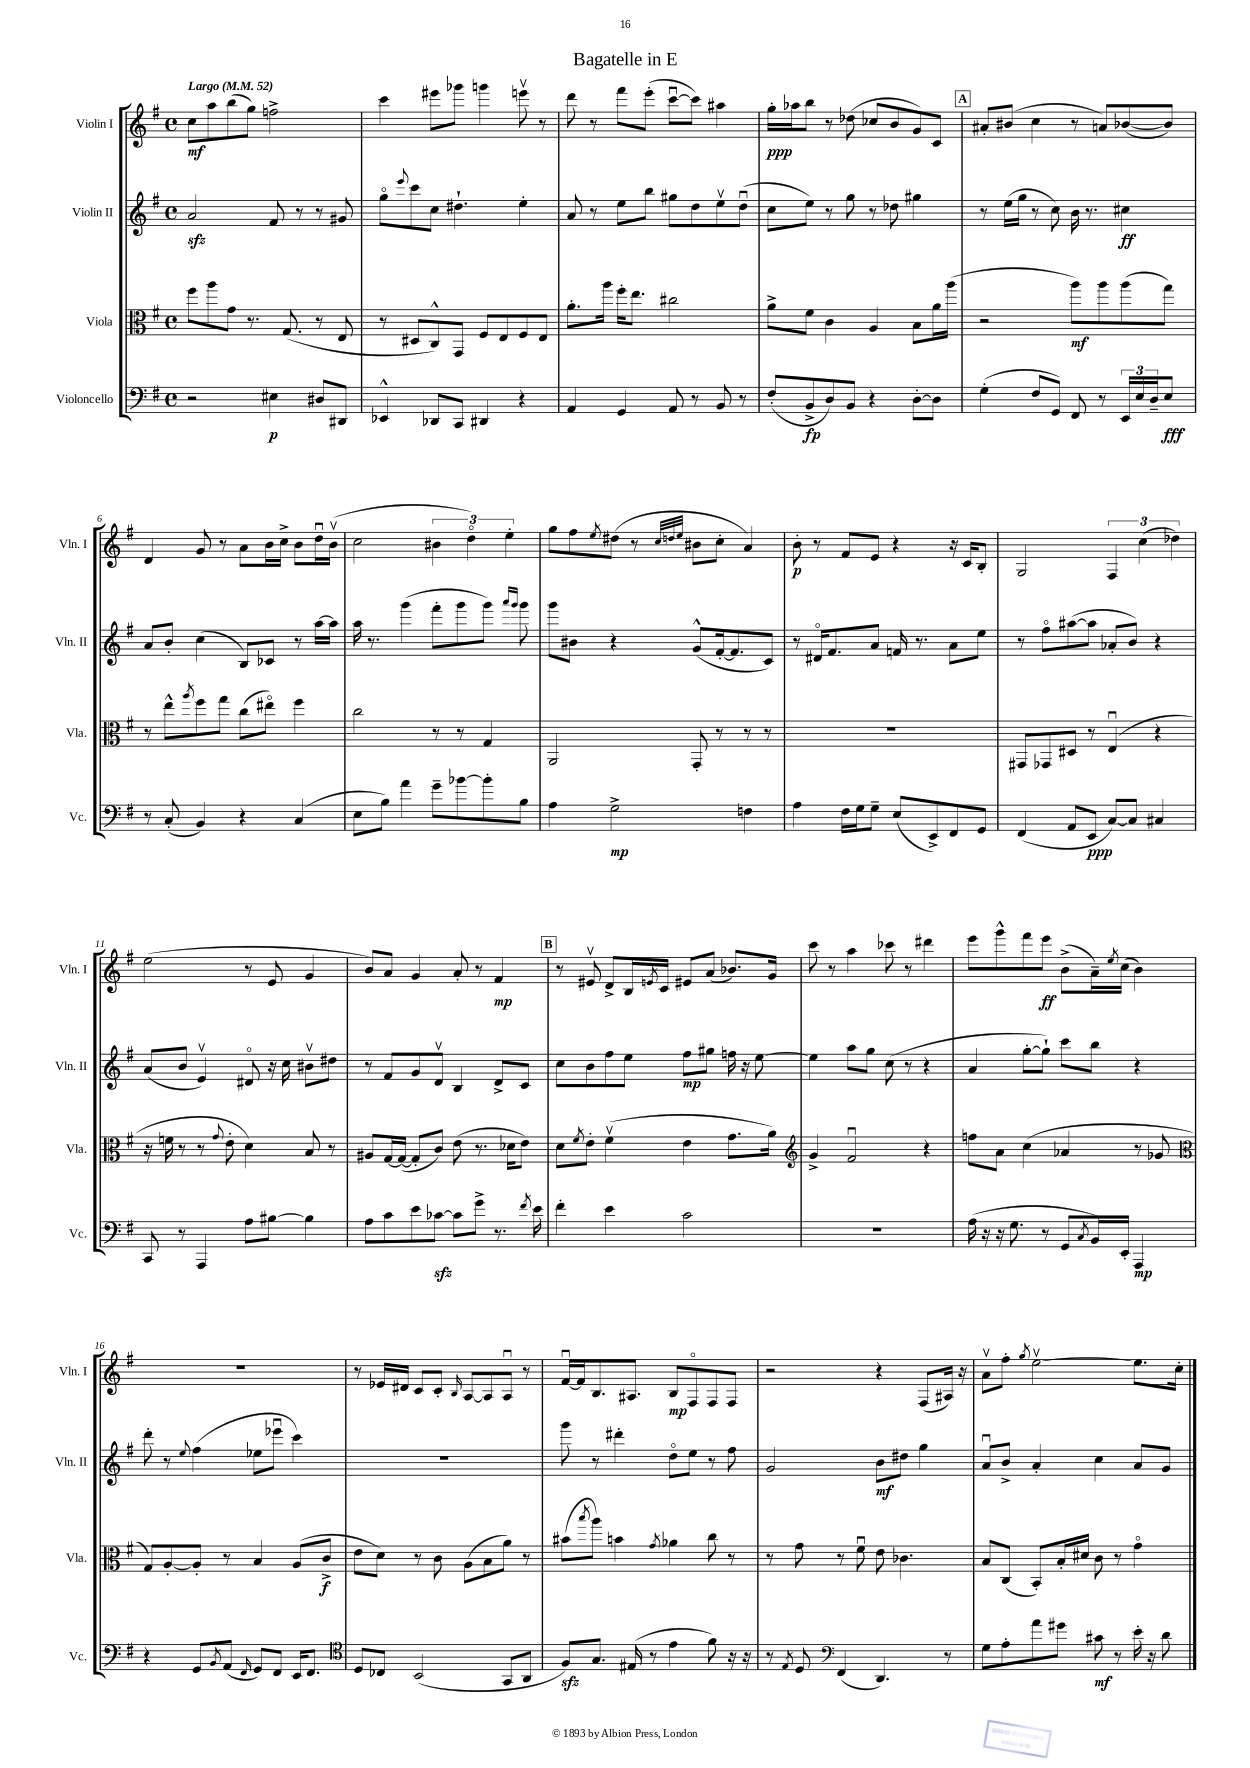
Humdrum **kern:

**kern	**kern	**kern	**kern
*staff4	*staff3	*staff2	*staff1
*clefF4	*clefC3	*clefG2	*clefG2
*k[f#]	*k[f#]	*k[f#]	*k[f#]
*M4/4	*M4/4	*M4/4	*M4/4
*met(c)	*met(c)	*met(c)	*met(c)
*MM52	*MM52	*MM52	*MM52
2r	8ff#	2a	8cc
.	8aa	.	8aa
.	8g	.	(8bb
.	8.r	.	8gg)
4E#	.	8f#	2ff^
.	(8.G	.	.
.	.	8r	.
8D#	8r	8r	.
8DD#	8E	8g#	.
=	=	=	=
4EE-^^	8r	8ggo	4ccc
.	.	8qqeee	.
.	8D#	8ccc	.
8DD-	8C^^)	8cc	8eee#
8CC	8GG	4.dd#`	8ggg-
4DD#	8F#	.	4ggg
.	8E	.	.
4r	8F#	4ee'	8eeev
.	8E	.	8r
=	=	=	=
4AA	8.a'	8a	8ddd
.	.	8r	8r
.	16aa	.	.
4GG	16ff#'	8ee	8fff#
.	8.ee	.	.
.	.	8bb	(8eee'
8AA	2cc#	8gg#	[8cccu
8r	.	8dd	8ccc])
8BB	.	8eev	4aa#
8r	.	(8ddu	.
=	=	=	=
(8F#'	8a^	8cc	16gg'
.	.	.	16aa-
8BB^	8f#	8ee)	8bb
8D)	4c	8r	8r
8BB	.	8gg	(8dd-
4r	4A	8r	8cc-
.	.	8dd-	8b
[8D'	8B	4gg#	8g)
8D]	16a	.	8c
.	(16aa	.	.
=	=	=	=
(4G'	2r	8r	8a#'
.	.	(16ee	(8b#
.	.	16gg	.
8F#	.	8r	4cc
8GG)	.	8cc)	.
8FF#	8aa)	16b	8r
.	.	8.r	.
8r	8aa	.	8a)
24EE	(8aa	4cc#	([8b-
24E	.	.	.
24D~	.	.	.
8E	8gg)	.	8b-])
=	=	=	=
8r	8r	8a	4d
(8C'	8ee^^	8b'	.
.	8qaa	.	.
4BB)	8ff#	(4cc	8g
.	8gg	.	8r
4r	(8cc	8B)	8a
.	8ee#o)	8c-	16b
.	.	.	16cc^
(4C	4ff#	8r	8b
.	.	[16aa	16ddu
.	.	16aa]	(16bv
=	=	=	=
8E	2cc	16aa	2cc
.	.	8.r	.
8B)	.	.	.
4a	.	(4ggg	.
8g~	8r	8fff#'	6b#
[8b-	8r	8ggg	.
.	.	.	6ddo)
8b-']	4G	8ggg)	.
.	.	.	6ee'
.	.	16qqaaa	.
.	.	16qqggg	.
8B	.	8ggg	.
=	=	=	=
4A	2AA	8ggg	8gg
.	.	8b#	8ff#
.	.	.	8qee
2G^	.	4r	(8dd#
.	.	.	8r
.	.	.	32qqcc
.	.	.	32qqdd
.	.	.	32qqee
.	8GG'	(8g^^	8b#
.	8r	[16f#'	8cc'
.	.	8.f#]	.
4F	8r	.	4a)
.	8r	8c)	.
=	=	=	=
4A	1r	8r	8b'
.	.	16d#o	8r
.	.	8.f#	.
16F#	.	.	8f#
16G	.	.	.
8G~	.	8a	8e
(8E	.	16f	4r
.	.	8.r	.
8EE^)	.	.	.
8FF#	.	8a	16r
.	.	.	16c
8GG	.	8ee	8B'
=	=	=	=
(4FF#	8GG#	8r	2G
.	8GG-	8ff#o	.
8AA	8D#	([8aa#	.
8EE	8r	8aa#]	.
[8C)	(4Eu	8a-'	6F#
8C]	.	8b)	.
.	.	.	(6cc
4C#	4r	4r	.
.	.	.	6dd-)
=	=	=	=
8CC	16r	(8a	(2ee
.	16f	.	.
8r	8r	8b	.
4AAA	8r	4ev)	.
.	8qqg	.	.
.	8e'	.	.
8A	4d)	8d#o	8r
[8B#	.	16r	8e
.	.	16cc	.
4B#]	8B	8b#v	4g
.	8r	8dd#	.
=	=	=	=
8A	8A#	8r	8b)
8c	[16G	8f#	8a
.	(16G_	.	.
8e	8G']	8g	4g
[8c-	8c)	8dv	.
8c-]	(8e	4B	8a'
8g^	8.r	.	8r
8.r	.	8d^	4f#
.	16d-	.	.
.	8e)	8c	.
8qf#	.	.	.
16e	.	.	.
=	=	=	=
4f#'	8d	8cc	8r
.	8qf#	.	.
.	8e'	8b	8e#v
4e	(4f#v	8ff#	8d^
.	.	8ee	16B
.	.	.	8qe
.	.	.	16c
2c	4e	8ff#	8e#
.	.	8gg#	(8a
.	8.g	16ff	8.b-)
.	.	16r	.
.	.	[8ee	.
.	16a)	.	16g
=	=	=	=
*	*clefG2	*	*
1r	4g^	4ee]	8ccc
.	.	.	8r
.	2f#u	8aa	4aa
.	.	8gg	.
.	.	(8cc	8ccc-
.	.	8r	8r
.	4r	4r	4ddd#
=	=	=	=
(16A	8ff	4a	8eee
16r	.	.	.
16r	8a	.	8ggg^^
8.G	.	.	.
.	(4cc	[8gg'	8fff#
8r	.	8gg`])	8eee
8GG	4a-	8ccc	(8b^
8qC	.	.	.
16BB)	.	8bb	16a~)
.	.	.	8qee
16EE'	.	.	(16cc
4AAA	8r	4r	4b)
.	8g-	.	.
=	=	=	=
*	*clefC3	*	*
4r	8G)	8ddd'	1r
.	[8A'	8r	.
.	.	8qqee	.
8GG	8A']	(4ff#	.
8qBB	.	.	.
(8AA	8r	.	.
16qqFF#	.	.	.
8GG)	4B	8ee-	.
8FF#	.	8eee-u	.
16EE	(8A	4ccc)	.
8.FF#	.	.	.
.	8c^	.	.
=	=	=	=
*clefC4	*	*	*
8D	8e	1r	8r
8C-	8d)	.	16e-
.	.	.	16d#
(2BB	8r	.	8c
.	8c	.	8c'
.	.	.	16qqB
.	(8A	.	[8A
.	8B	.	8A]
8GG	8a)	.	8Au
8AA	8r	.	8r
=	=	=	=
8F#)	(8b#	8ggg	[16f#u
.	.	.	16f#]
.	8qbb	.	.
8.G	8aa)	8r	8.B
.	4b	4ddd#'	.
(16E#	.	.	8.A#
8r	.	.	.
.	8qg	.	.
4e	4a-	8ddo	8B
.	.	8ee	8F#o
8f#)	8cc	8r	8F#
16r	8r	8ff#	8F#
16r	.	.	.
=	=	=	=
8r	8r	2g	2r
8qE	.	.	.
8D	8g	.	.
*clefF4	*	*	*
(4FF#	8r	.	.
.	8f#u	.	.
4.DD)	8e	8b	4r
.	4.c-	8dd#	.
.	.	4gg	(8F#
8r	.	.	16A#)
.	.	.	16r
=	=	=	=
8G	8B	8au	8av
8A'	(8C	8b^	8ff#'
.	.	.	8qgg
8a	8BB')	4a'	[2eev
8g#	16B'	.	.
.	16d#	.	.
8c#	8c	4cc	.
8r	8r	.	.
16e'	4go	8a	8.ee]
16r	.	.	.
8d	.	8g	.
.	.	.	16cc'
==	==	==	==
*-	*-	*-	*-
